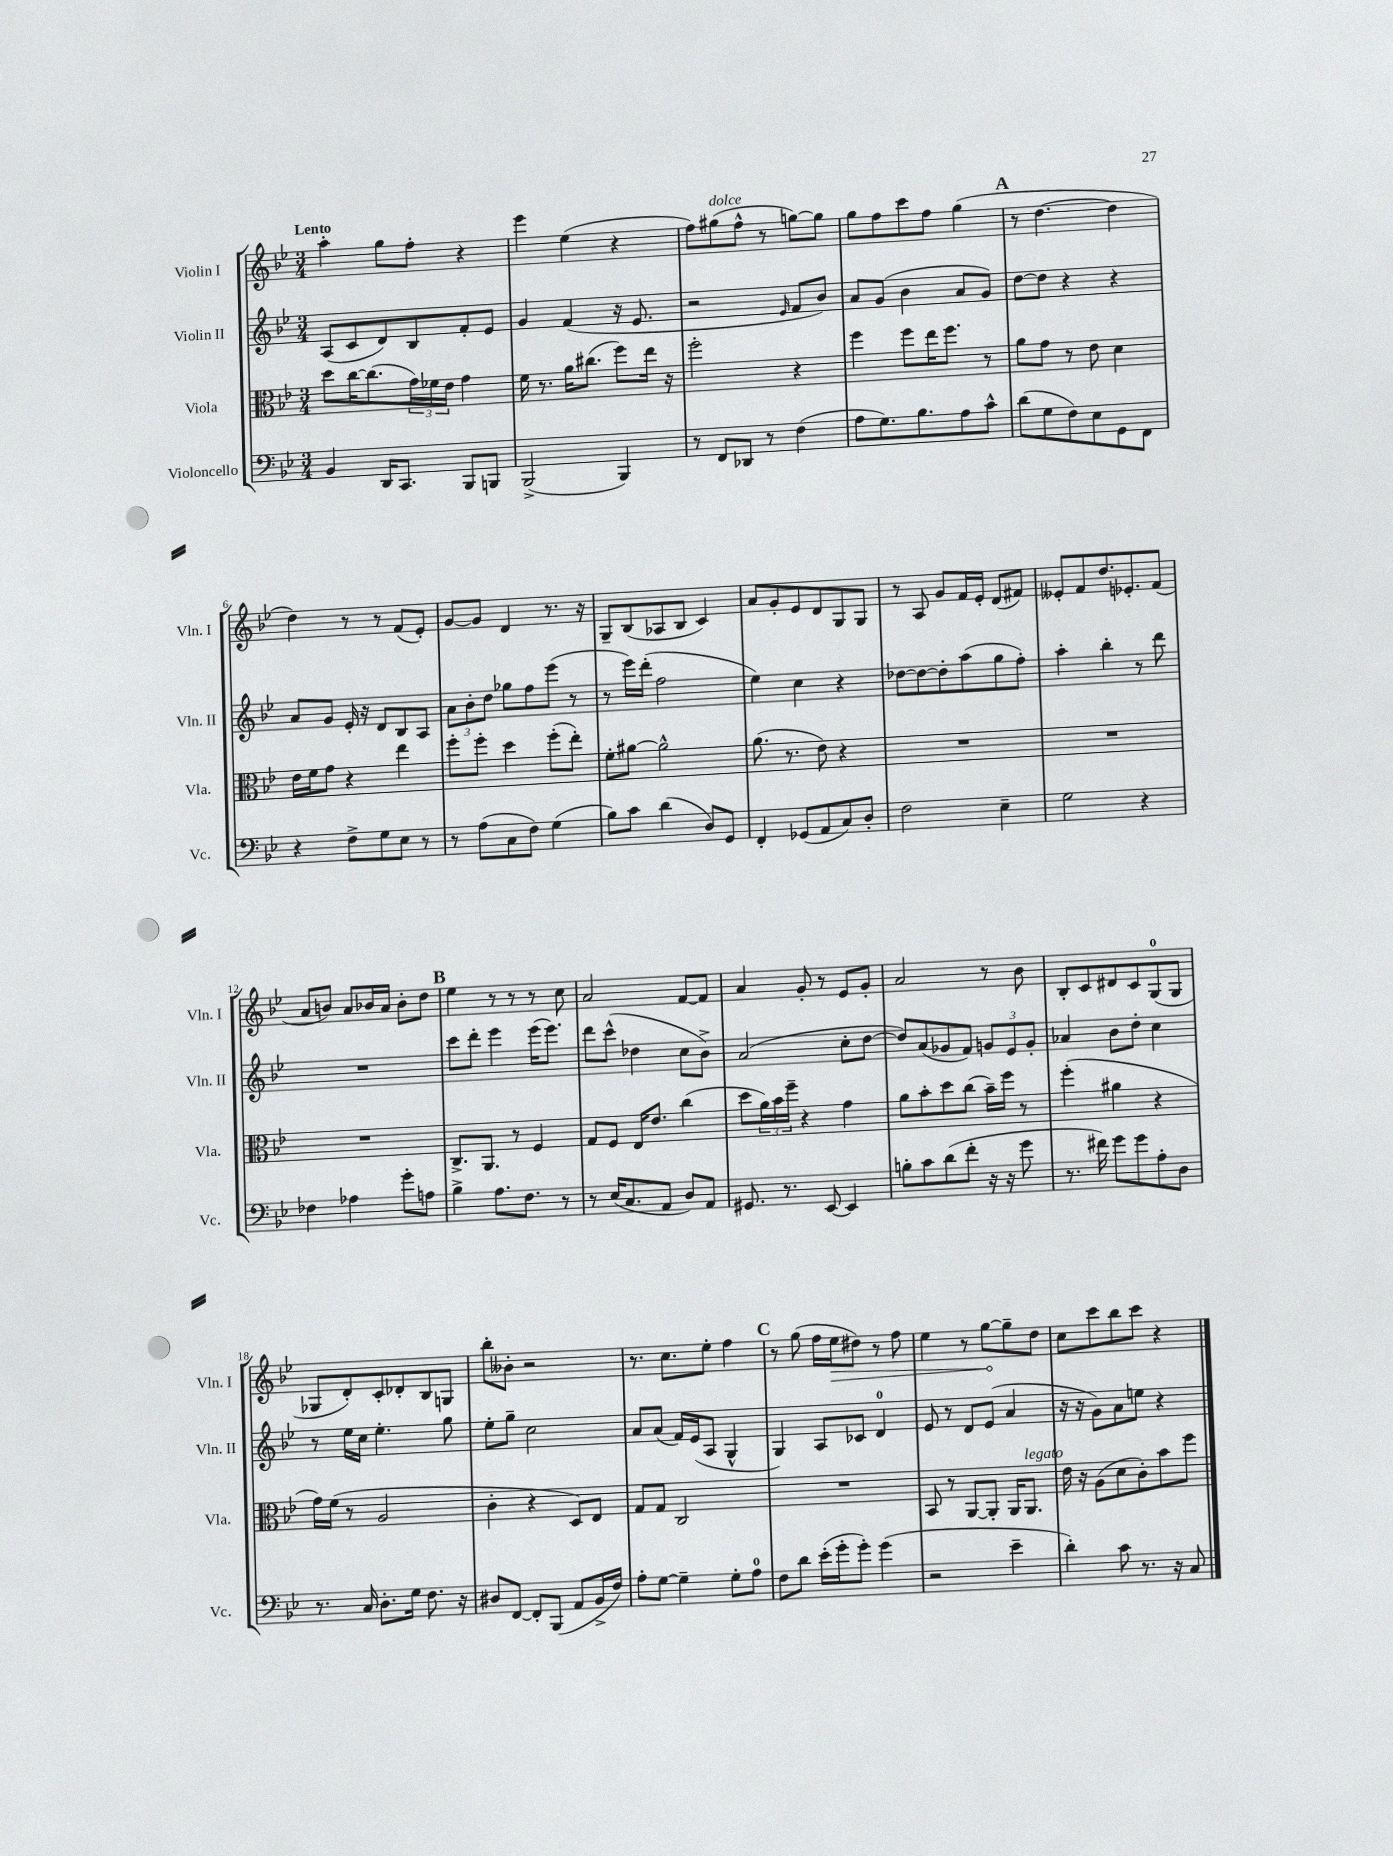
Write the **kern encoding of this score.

**kern	**kern	**kern	**kern	**dynam
*part4	*part3	*part2	*part1	*part1
*staff4	*staff3	*staff2	*staff1	*staff1
*I"Violoncello	*I"Viola	*I"Violin II	*I"Violin I	*
*I'Vc.	*I'Vla.	*I'Vln. II	*I'Vln. I	*
*clefF4	*clefC3	*clefG2	*clefG2	*
*k[b-e-]	*k[b-e-]	*k[b-e-]	*k[b-e-]	*
*M3/4	*M3/4	*M3/4	*M3/4	*
=1	=1	=1	=1	=1
!	!	!	!LO:TX:a:B:t=Lento	!
4BB-/	8dd\L	(8A/L	4aa'\	.
.	[16cc\K	8c/	.	.
.	(8.cc\]	.	.	.
16DD/KL	.	8d/)	8gg\L	.
8.CC/J	.	.	.	.
.	24g\L)	8B-/	8ff'\J	.
.	24f-X\	.	.	.
.	24e-\JJ	.	.	.
8BBB-/L	4g\	8f'/	4r	.
8BBBn/J	.	8e-/J	.	.
=2	=2	=2	=2	=2
(2BBB-^/	16f\	4g/	4eee-\	.
.	8.r	.	.	.
.	16a\KL	(4f/	(4ee-\	.
.	(8.cc#X\J	.	.	.
4BBB-/)	8ff\L)	16r	4r	.
.	.	8.e-/	.	.
.	16ee-\Jk	.	.	.
.	16r	.	.	.
=3	=3	=3	=3	=3
8r	2ff'\	2r	8ff\L)	.
!	!	!	!LO:TX:a:i:t=dolce	!
8FF/L	.	.	(8gg#X\	.
8DD-X/J	.	.	8ff^^\J	.
8r	.	.	8r	.
.	.	16qqe-/	.	.
(4F\	4r	8f/L	[8ggn\L)	.
.	.	8b-/J)	8gg\J]	.
=4	=4	=4	=4	=4
8A\L	4ff\	8a/L	8gg\L	.
8.G\)	.	(8g/J	8ff\	.
.	8ff\L	4b-\	8ccc\	.
8.B-\	.	.	.	.
.	16ee-\K	.	8ff\J	.
.	8.ff\J	.	.	.
8A\	.	8a/L	(4gg\	.
8c^^\J	8r	8g/J)	.	.
!!LO:REH:place=s1:t=A
=5	=5	=5	=5	=5
(8d\L	8a\L	[8dd\L	8r	.
8G\	8g\J	8dd\J]	[4.dd\	.
8F\)	8r	4r	.	.
8E-\	8e-\	.	.	.
8GG\	4d\	4r	4dd\]	.
8FF\J	.	.	.	.
!!LO:LB:g=z
=6	=6	=6	=6	=6
4r	16e-\LL	8a/L	4dd\)	.
.	16f\J	.	.	.
.	8g\J	8g/J	.	.
8F^\L	4r	16e-'/	8r	.
.	.	16r	.	.
8G\	.	8d/L	8r	.
8E-\J	4ee-\	8B-/	(8f/L	.
8r	.	8A/J	8e-'/J)	.
=7	=7	=7	=7	=7
8r	8ff'\L	12a\L	[8g/L	.
.	.	12b-'\	.	.
(8A\L	8ff'\J	.	8g/J]	.
.	.	12dd\J	.	.
8C\	4dd\	8gg-X\L	4d/	.
8F\J)	.	8ff\	.	.
(4G\	(8ff'\L	(8eee-\J	8.r	.
.	8ee-'\J)	8r	.	.
.	.	.	16r	.
=8	=8	=8	=8	=8
8B-\L)	8f'\L	8r	8G~/L	.
8c\J	[8a#X\J	16eee-\LL)	(8B-/	.
.	.	(16ddd'\JJ	.	.
(4d\	2a#^^\]	2ff\	8A-X/	.
.	.	.	8B-/J	.
8D/L)	.	.	4c/)	.
8GG/J	.	.	.	.
=9	=9	=9	=9	=9
4FF'/	(8.a\	4ee-\)	8a/L	.
.	.	.	8g'/	.
.	8.r	.	.	.
(8GG-X/L	.	4cc\	8e-/	.
8AA/	8e-\)	.	8d/	.
8C/)	4r	4r	8G/	.
8D'/J	.	.	8G/J	.
=10	=10	=10	=10	=10
2F\	2.r	[8dd-X\L	8r	.
.	.	8dd-\_	8A/	.
.	.	8dd-'\]	8g/L	.
.	.	(8aa\	16f/L	.
.	.	.	16e-'/JJ	.
4E-~\	.	8gg\	(8d/L	.
.	.	8ff'\J)	8f#X/J)	.
=11	=11	=11	=11	=11
2G\	2.r	4aa'\	8e--X'/L	.
.	.	.	8f/	.
.	.	4bb-'\	8.dd/	.
.	.	.	8.e-X'/	.
4r	.	8r	.	.
.	.	8ddd\	(8f/J	.
!!LO:LB:g=z
=12	=12	=12	=12	=12
4F-X\	2.r	2.r	8a/L	.
.	.	.	8bn/J)	.
4A-X\	.	.	8a/L	.
.	.	.	16b-X/L	.
.	.	.	16a/JJ	.
8g'\L	.	.	8b-'\L	.
8An\J	.	.	8dd\J	.
!!LO:REH:place=s1:t=B
=13	=13	=13	=13	=13
4B-^\	8.C^/L	8ccc\L	4ee-\	.
.	.	8ddd'\J	.	.
.	8.AA/J	.	.	.
8.A\L	.	4eee-\	8r	.
.	8r	.	8r	.
8.F\J	.	.	.	.
.	4F/	(16eee-\KL	8r	.
.	.	8.eee-\J)	.	.
8r	.	.	8cc\	.
=14	=14	=14	=14	=14
8r	8G/L	8ddd\L	2a/	.
(16E-/KL	8F/J	(8ccc^^\J	.	.
8.C/	.	.	.	.
.	16E-/KL	4dd-X\	.	.
.	8.e-/J	.	.	.
8AA/J	.	.	.	.
8D/L)	(4cc\	8cc\L	[8f/L	.
8AA/J	.	8b-^\J)	8f/J]	.
=15	=15	=15	=15	=15
8.GG#X/	8dd\L	(2a/	4a/	.
.	24a\L)	.	.	.
.	24b-\	.	.	.
8.r	.	.	.	.
.	24ff~\JJ	.	.	.
.	4r	.	8g'/	.
[8EE-/	.	.	8r	.
4EE-/]	4g\	8cc'\L	8e-/L	.
.	.	[8dd\J	8g'/J	.
=16	=16	=16	=16	=16
8Bn'\L	8a\L	8dd/L])	2a/	.
8c\	8b-'\	(8a/	.	.
(8d\	8dd\	8g-X/	.	.
8f'\J	(8cc\J	8f/J)	.	.
16r	16b-~\LL)	12gn/L	8r	.
16r	16ff\JJ	.	.	.
.	.	12e-/	.	.
8g\	8r	.	8b-\	.
.	.	12g'/J	.	.
=17	=17	=17	=17	=17
8.r	(4ff'\	4a-X/	8B-'/L	.
.	.	.	8c/	.
16f#X\)	.	.	.	.
8g\L	4a#X\	8b-\L	8d#X/	.
8g\	.	8dd'\J	8c/	.
8A'\	4r	4cc\	(8G/	.
8D\J	.	.	8G/J	.
!!LO:LB:g=z
=18	=18	=18	=18	=18
8.r	16g\LL)	8r	8G-X/L	.
.	(16f\JJ	.	.	.
.	8r	16ee-\LL	8d'/)	.
16C/	.	16cc\JJ	.	.
8.D'\L	2A/	4.ee-'\	8c'/	.
.	.	.	8d-X'/	.
16G\Jk	.	.	.	.
8.F\	.	.	8B-/	.
.	.	8gg\	8Gn/J	.
16r	.	.	.	.
=19	=19	=19	=19	=19
8D#X/L	4c'\	8ee-'\L	8bb-'\L	.
[8FF/J	.	8gg~\J	8b--X'\J	.
8FF'/L]	4r	2cc\	2r	.
(8BBB-/J	.	.	.	.
8AA/L	8D/L)	.	.	.
16BB-^/L	8E-/J	.	.	.
16F/JJ)	.	.	.	.
=20	=20	=20	=20	=20
8A'\L	8G/L	8a/L	8.r	.
[8G\J	8G/J	(8a/J	.	.
.	.	.	8.cc\L	.
4G~\]	2C/	16f/LL)	.	.
.	.	(16e-/J	.	.
.	.	8A/J	8ee-'\J	.
8G'\L	.	4G^^/	4ff\	.
8A\J	.	.	.	.
!!LO:REH:place=s1:t=C
=21	=21	=21	=21	=21
8F\L	2.r	4G/)	8r	.
8d\J	.	.	(8gg\	.
(16e-'\LL	.	8A/L	16ff\LL	.
!	!	!	!	!LO:HP:b
16g'\J	.	.	16ee-\J	>
8g'\J)	.	8c-X/J	8dd#X\J)	.
(4g\	.	4d/	8r	.
.	.	.	8ff\	.
=22	=22	=22	=22	=22
2r	8BB-/	8e-/	4ee-\	.
.	8r	8r	.	.
.	[8AA/L	8d/L	8r	.
.	8AA'/J]	(8e-/J	[8gg\L	.
4e-~\	16AA/KL	4a/	8gg~\]	]
!	!LO:TX:a:i:t=legato	!	!	!
.	8.AA/J	.	.	.
.	.	.	8dd\J	.
=23	=23	=23	=23	=23
4d'\)	16e-\	16r	8cc\L	.
.	16r	16r	.	.
.	(8A\L	8g\L)	8ccc\	.
8c\	8d\	8a\	8bb-\	.
8.r	8c'\)	8een\J	8ccc\J	.
.	8b-\	4r	4r	.
16r	.	.	.	.
8C/	8ff\J	.	.	.
==	==	==	==	==
*-	*-	*-	*-	*-
